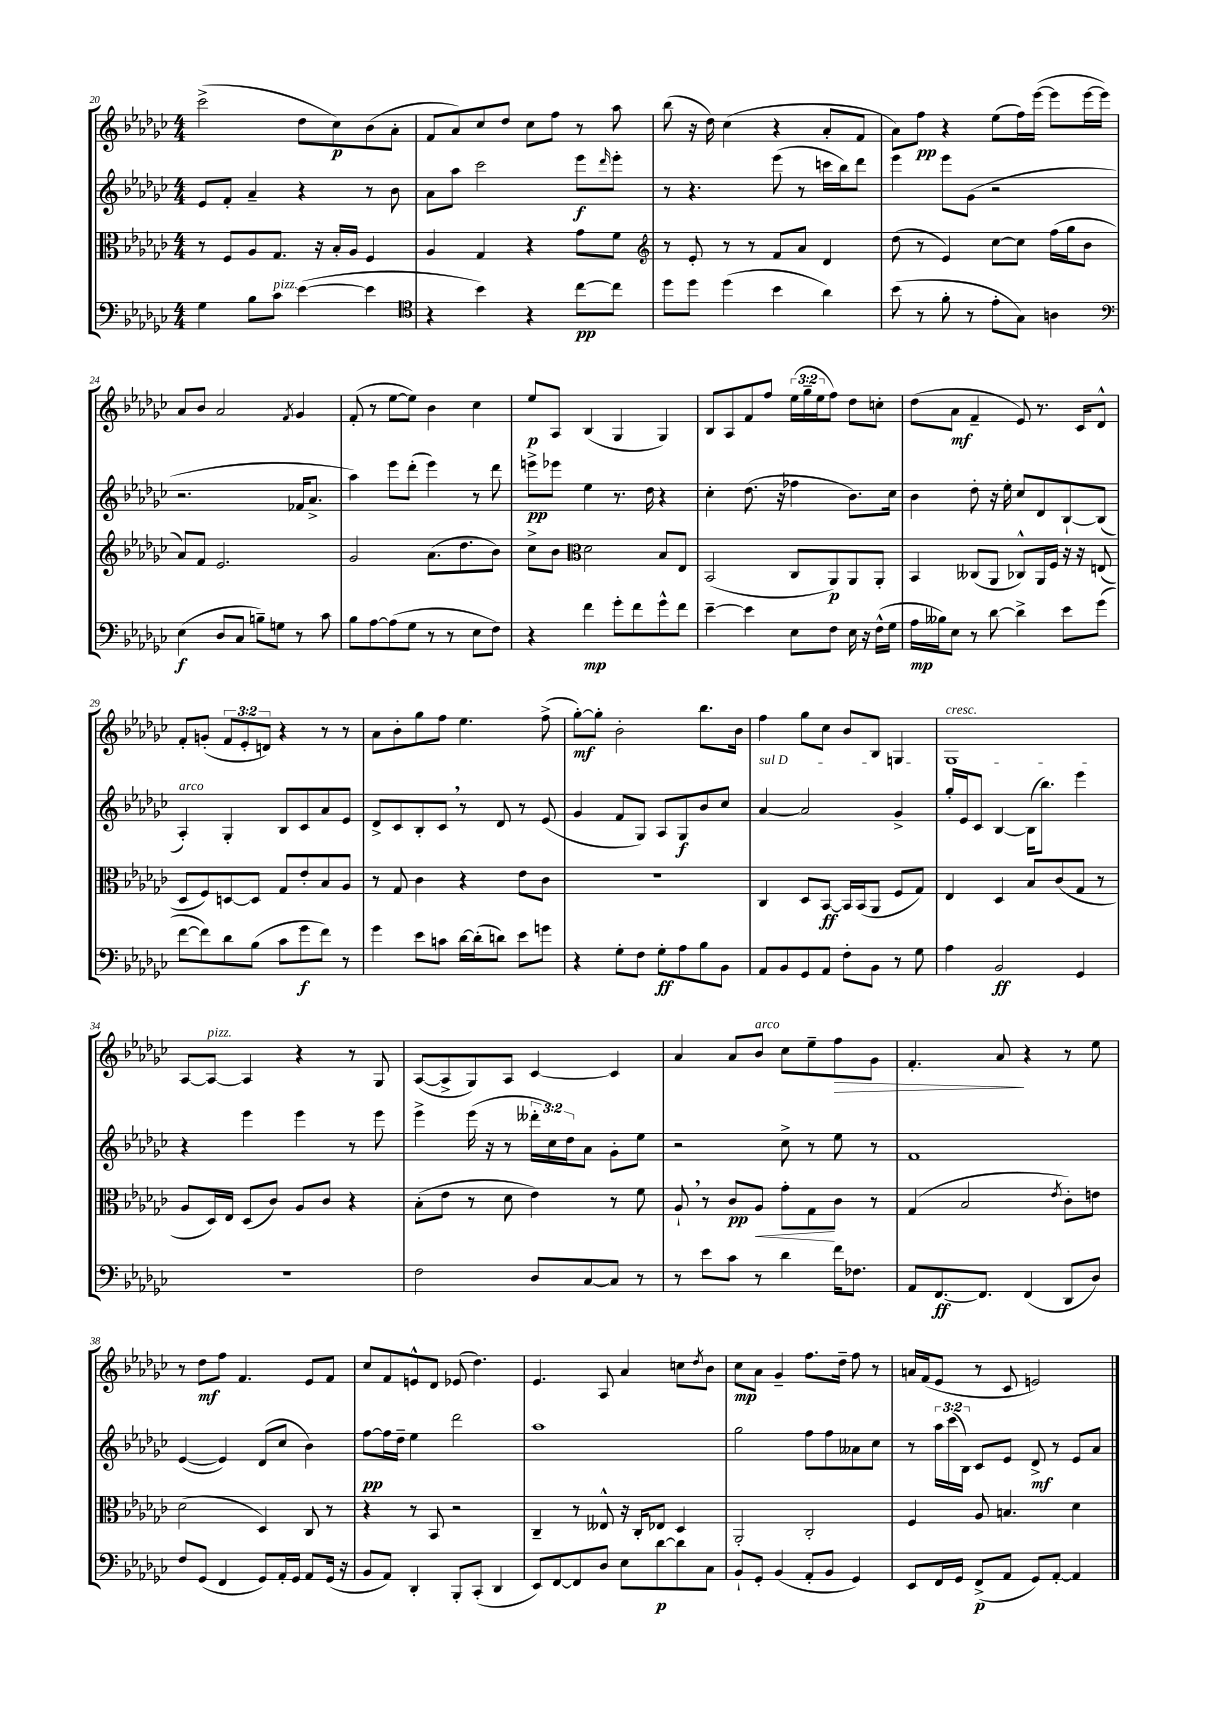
<<
\new StaffGroup <<
\new Staff = "s0" {
    \clef treble \key ges \major \numericTimeSignature \time 4/4 \override Staff.TupletNumber.text = #tuplet-number::calc-fraction-text
    ces'''2->( des''8 ces''8\p) bes'8( aes'8-. |
    f'8 aes'8) ces''8 des''8 ces''8 f''8 r8 aes''8 |
    bes''8( r16 des''16) ces''4( r4 aes'8-. f'8 |
    aes'8) f''8\pp r4 ees''8( f''16) ees'''16~( ees'''8 ees'''16~ ees'''16) |
    aes'8 bes'8 aes'2 \acciaccatura { f'8 } ges'4 |
    f'8-.( r8 ees''8~ ees''8) bes'4 ces''4 |
    ees''8\p aes8 bes4( ges4 ges4) |
    bes8 aes8 f'8 f''8 \tuplet 3/2 { ees''16( ges''16-- ees''16 } f''8) des''8 c''8-. |
    des''8( aes'8\mf f'4-- ees'8) r8. ces'16 des'8-^ |
    f'8-. g'8-.( \tuplet 3/2 { f'8 ees'8-. d'8) } r4 r8 r8 |
    aes'8 bes'8-. ges''8 f''8 ees''4. f''8->( |
    ges''8~-.\mf) ges''8-. bes'2-. bes''8. bes'16 |
    f''4 ges''8 ces''8 bes'8 bes8 g4 |
    ges1^\markup { \italic "cresc." } |
    aes8~ aes8~^\markup { \italic "pizz." } aes4 r4 r8 ges8 |
    aes8~( aes8-> ges8) aes8 ces'4~ ces'4 |
    aes'4 aes'8 bes'8^\markup { \italic "arco" } ces''8 ees''8-- f''8\> ges'8 |
    f'4.-. aes'8\! r4 r8 ees''8 |
    r8 des''8\mf f''8 f'4. ees'8 f'8 |
    ces''8 f'8 e'8-^ des'8 ees'8( des''4.) |
    ees'4. aes8 aes'4 c''8 \acciaccatura { des''8 } bes'8 |
    ces''8\mp aes'8 ges'4-- f''8. des''16-- f''8 r8 |
    a'16 f'16( ees'8 r8 ces'8 e'2) \bar "|." |
}
\new Staff = "s1" {
    \clef treble \key ges \major \numericTimeSignature \time 4/4 \override Staff.TupletNumber.text = #tuplet-number::calc-fraction-text
    ees'8 f'8-. aes'4-- r4 r8 bes'8 |
    aes'8 aes''8 ces'''2 ees'''8\f \grace { des'''16 } ees'''8-. |
    r8 r4. ees'''8( r8 c'''16 bes''16) des'''8 |
    ees'''4 ees'''8 ges'8( r2 |
    r2. fes'16 aes'8.-> |
    aes''4) ees'''8 des'''8-.( ees'''4) r8 des'''8 |
    e'''8->\pp ees'''8 ees''4 r8. des''16 r4 |
    ces''4-. des''8.( r16 fes''4 bes'8.) ces''16 |
    bes'4 des''8-. r16 ees''16-. ces''8 des'8 bes8~-! bes8( |
    aes4-.^\markup { \italic "arco" }) ges4-. bes8 ces'8 aes'8 ees'8 |
    des'8-> ces'8 bes8-. ces'8 \breathe r8 des'8 r8 ees'8( |
    ges'4 f'8 ges8) aes8 ges8\f bes'8 ces''8 |
    \once \override TextSpanner.bound-details.left.text = \markup { \italic "sul D" } aes'4~\startTextSpan aes'2 ges'4-> |
    ges''16-. ees'16 ces'8 bes4~ bes16( bes''8.) ees'''4\stopTextSpan |
    r4 ees'''4 ees'''4 r8 ees'''8 |
    ees'''4-> ees'''16( r16 r8 \tuplet 3/2 { deses'''16-. ces''16) des''16 } aes'8 ges'8-. ees''8 |
    r2 ces''8-> r8 ees''8 r8 |
    f'1 |
    ees'4~( ees'4) des'8( ces''8 bes'4) |
    f''8~\pp f''16 des''16-- ees''4 des'''2 |
    aes''1 |
    ges''2 f''8 f''8 aeses'8 ces''8 |
    r8 \tuplet 3/2 { aes''16 ces'''16( bes16) } ces'8 ees'8 des'8->\mf r8 ees'8 aes'8 \bar "|." |
}
\new Staff = "s2" {
    \clef alto \key ges \major \numericTimeSignature \time 4/4
    r8 f8 aes8 ges8. r16 bes16-. aes16 f4 |
    aes4 ges4 r4 ges'8 f'8 |
    \clef treble r8 ees'8-. r8 r8 f'8 aes'8 des'4 |
    des''8( r8 ees'4) ces''8~ ces''8 f''16( ges''16 bes'8 |
    aes'8) f'8 ees'2. |
    ges'2 aes'8.( des''8. bes'8) |
    ces''8-> bes'8 \clef alto des'2 bes8 ees8 |
    bes,2( ces8 aes,8\p) aes,8 aes,8-. |
    bes,4 ceses8( aes,8 ces8-^) aes,16 f16 r16 r16 e8( |
    des8 f8) d8~ d8 ges8 ees'8-. bes8 aes8 |
    r8 ges8 ces'4 r4 ees'8 ces'8 |
    R1 |
    ces4 des8 bes,8~\ff bes,16 bes,16( aes,8 f8 ges8) |
    ees4 des4 bes8 ces'8( ges8 r8 |
    aes8 des16) ees16 des8( ces'8) aes8 ces'8 r4 |
    bes8-.( ees'8 r8 des'8 ees'4) r8 f'8 |
    aes8-! \breathe r8 ces'8\pp aes8\< ges'8-. ges8\! ces'8 r8 |
    ges4( bes2 \acciaccatura { ees'8 } ces'8-.) e'8 |
    des'2( des4) ces8 r8 |
    r4 r8 bes,8 r2 |
    ces4-- r8 eeses8-^ r16 ces16-. ees8 des4 |
    aes,2-. ces2-. |
    f4 aes8 b4. des'4 \bar "|." |
}
\new Staff = "s3" {
    \clef bass \key ges \major \numericTimeSignature \time 4/4
    ges4 bes8 ces'8^\markup { \italic "pizz." } ees'4~( ees'4 |
    \clef tenor r4 bes'4) r4 ces''8~\pp ces''8 |
    des''8 des''8 des''4( bes'4 aes'4) |
    bes'8( r8 f'8-. r8 ees'8-. ges8) a4 |
    \clef bass ees4\f( des8 ces8 b8--) g8 r8 ces'8 |
    bes8 aes8~ aes8( ges8 r8 r8 ees8 f8) |
    r4 f'4\mp ges'8-. f'8 ges'8-^ f'8 |
    ees'4~-- ees'4 ees8 f8 ees16 r16 f16-^( ges16 |
    aes16\mp beses16) ees8 r8 des'8~ des'4-> ees'8 ges'8( |
    f'8~ f'8) des'8 bes8( ces'8 ges'8\f f'8) r8 |
    ges'4 ees'8 c'8 des'16~ des'16-.( d'8) ees'8 g'8 |
    r4 ges8-. f8 ges8-.\ff aes8 bes8 bes,8 |
    aes,8 bes,8 ges,8 aes,8 f8-. bes,8 r8 ges8 |
    aes4 bes,2\ff ges,4 |
    R1 |
    f2 des8 ces8~ ces8 r8 |
    r8 ees'8 ces'8 r8 des'4 f'16 fes8. |
    aes,8 f,8.~\ff f,8. f,4( des,8 des8) |
    f8 ges,8( f,4 ges,8) aes,16-. ges,16 aes,8 ges,16( r16 |
    bes,8 aes,8) des,4-. bes,,8-. ces,8-.( des,4 |
    ees,8) f,8~ f,8 des8 ees8 des'8~\p des'8 ces8 |
    bes,8-! ges,8-. bes,4( aes,8-. bes,8 ges,4) |
    ees,8 f,16 ges,16 f,8->\p( aes,8 ges,8) aes,8~-. aes,4 \bar "|." |
}
>>
>>
\layout { \context { \Score currentBarNumber = #20 } }
